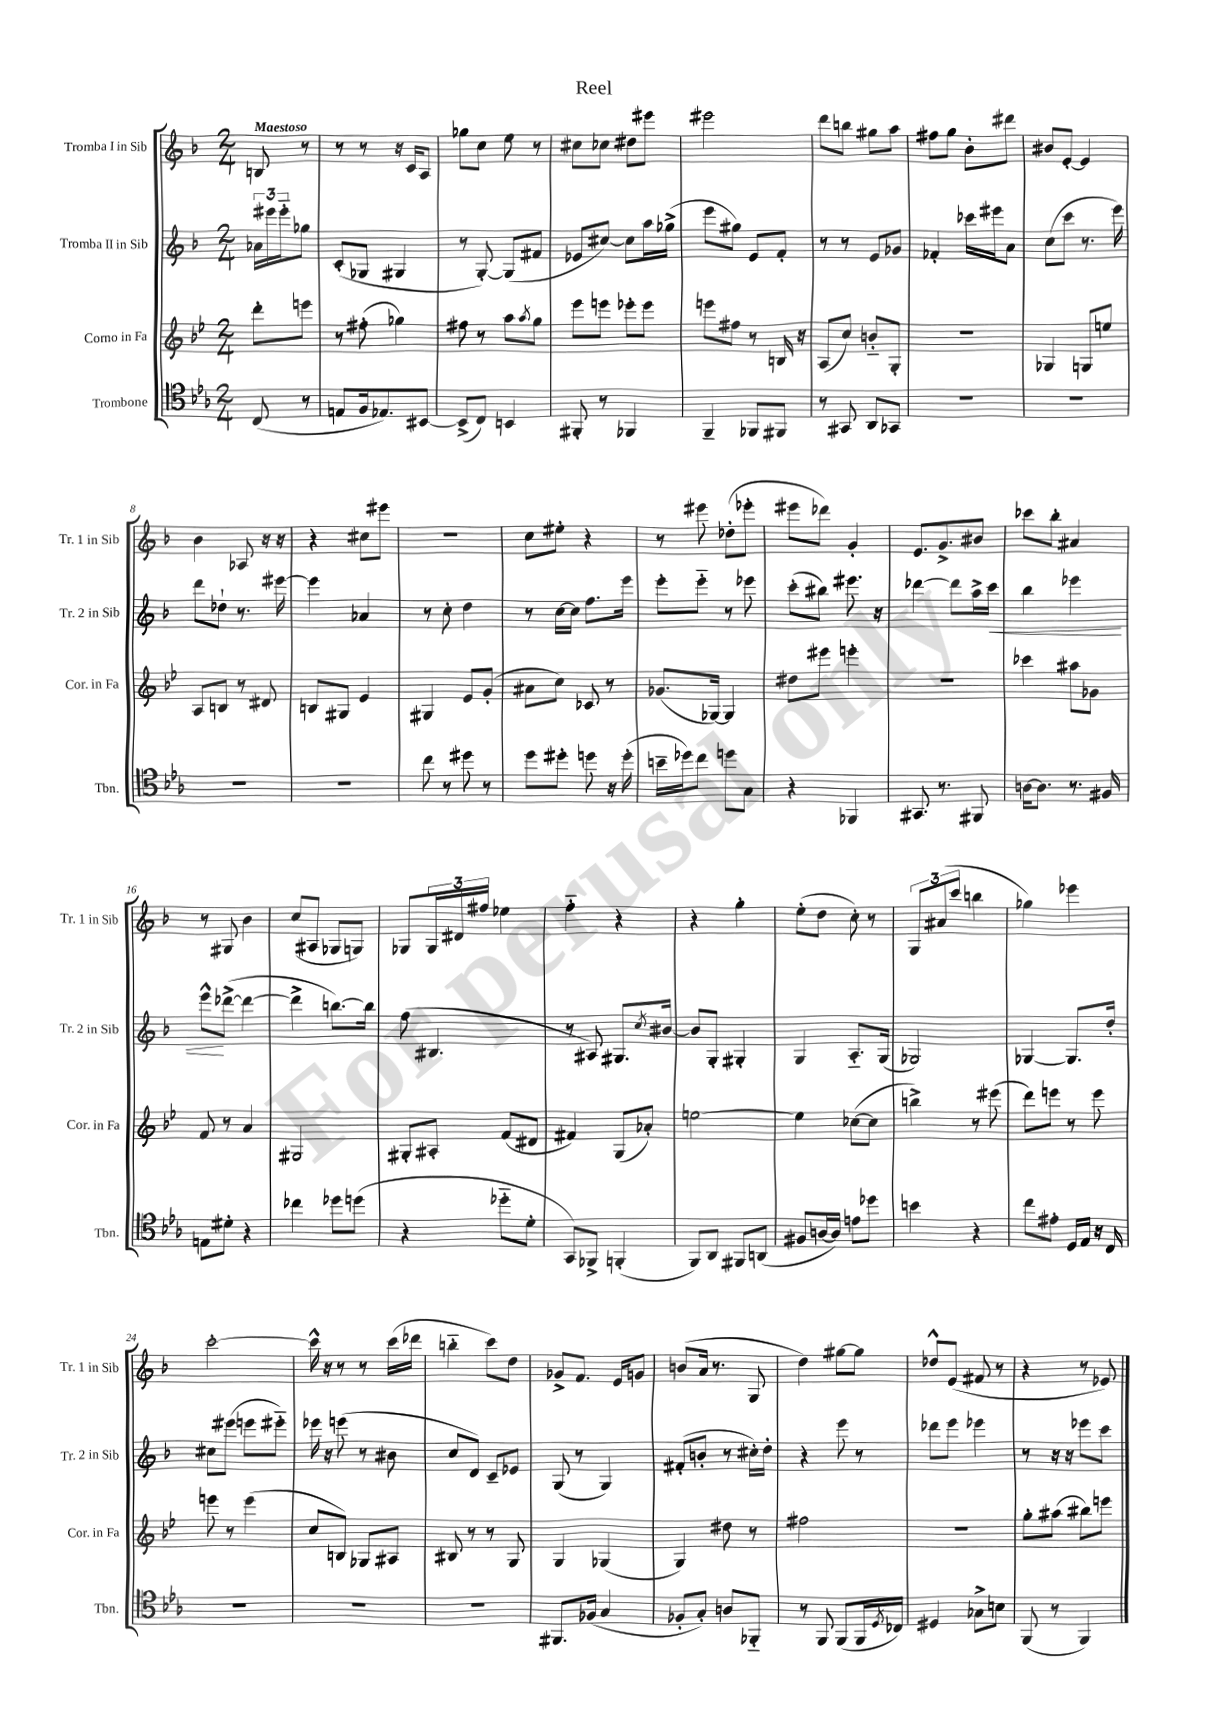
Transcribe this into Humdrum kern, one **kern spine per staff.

**kern	**kern	**kern	**kern
*staff4	*staff3	*staff2	*staff1
*clefC4	*clefG2	*clefG2	*clefG2
*k[b-e-a-]	*k[b-e-]	*k[b-]	*k[b-]
*M2/4	*M2/4	*M2/4	*M2/4
(8C	8ddd'	24a-	8B
.	.	24eee#	.
.	.	24eee#'~	.
8r	8eee	8gg-	8r
=	=	=	=
8E	8r	(8c'	8r
16F	(8ff#'	8G-	8r
8.E-)	.	.	.
.	4gg-)	4G#	16r
.	.	.	16c
[8BB#	.	.	8A
=	=	=	=
(8BB#^]	8ff#	8r	8gg-
8C)	8r	[8G')	8cc
4BB	8aa	(8G]	8ee
.	8qaa	.	.
.	8gg	8f#	8r
=	=	=	=
8FF#'	8eee-	8e-	8cc#
8r	8eee	[8cc#)	8cc-
4FF-	8eee-'	8cc#]	8dd#
.	8eee-	16aa	8eee#
.	.	(16gg-^	.
=	=	=	=
4FF~	8eee	8eee	2eee#
.	8ff#	8gg#)	.
8FF-	8r	8e	.
8FF#	16B	8f'	.
.	16r	.	.
=	=	=	=
8r	(8A	8r	8ddd
8GG#	8cc)	8r	8bb
8AA-	8b'~	8e	8gg#
8GG-	8G'	8g-	8aa
=	=	=	=
2r	2r	4f-'	8ff#
.	.	.	8gg
.	.	16ccc-	8b-'
.	.	16eee#	.
.	.	8a	8ddd#
=	=	=	=
2r	4G-	(8cc	8b#
.	.	8ccc	[8e'
.	8G	8.r	4e]
.	8ee	.	.
.	.	16eee)	.
=	=	=	=
2r	8A	8ddd	4b-
.	8B	8dd-`	.
.	8r	8.r	8A-
.	8d#	.	16r
.	.	[16eee#	16r
=	=	=	=
2r	8B	4eee#]	4r
.	8G#	.	.
.	4e-	4a-	8cc#
.	.	.	8eee#
=	=	=	=
8cc	4G#	8r	2r
8r	.	8cc'	.
8dd#	8e-	4dd	.
8r	(8g'	.	.
=	=	=	=
8dd	8a#	8r	8cc
8dd#'	8cc)	[16cc	8ee#'
.	.	16cc]	.
8dd	8c-	8.ff	4r
16r	8r	.	.
(16dd'	.	16eee	.
=	=	=	=
16b~	(8.g-	8eee'	8r
16dd-)	.	.	.
8cc	.	8eee'~	8eee#
.	[16G-)	.	.
8dd	4G-]	8r	(8dd-'
8G	.	8eee-	8eee-'
=	=	=	=
4r	8dd#	(8ccc'	8eee#
.	8eee#	8bb#)	8ddd-)
4FF-	4eee'	8.eee#	4g'
.	.	16r	.
=	=	=	=
8.GG#	2r	[4ddd-	8.e
8.r	.	.	8.g^
.	.	8ddd-]	.
8FF#	.	16aa^	8b#
.	.	16ccc	.
=	=	=	=
[16A	4ccc-	4bb-	8ccc-
8.A]	.	.	.
.	.	.	8bb-'
8.r	8aa#	4eee-	4a#
.	8g-	.	.
16F#	.	.	.
=	=	=	=
8E	8f	8eee^^	8r
8d#'	8r	([8ddd-^	8G#
4r	4a	4ddd-_	4b-
=	=	=	=
4cc-	2G#	4ddd-^]	(8cc
.	.	.	8A#
8dd-	.	[8.bb)	8G-
(8dd	.	.	8G)
.	.	16bb]	.
=	=	=	=
4r	8G#'	(8ff	8G-
.	8A#'	4.B#	24G-
.	.	.	24d#
.	.	.	24ff#
8dd-'~	(8f	.	4ee-
8d'	8d#	.	.
=	=	=	=
8GG)	4f#)	8r	4ff'~
8FF-^	.	8A#)	.
(4FF'	(8G	8.G#	4r
.	8a-')	.	.
.	.	8qcc	.
.	.	[16b#	.
=	=	=	=
8FF)	[2ee	8b#]	4r
8AA-	.	8G'	.
8FF#	.	4G#'	4gg'
(8AA	.	.	.
=	=	=	=
8F#	4ee]	4G	(8ee'
[16A	.	.	8dd
16A])	.	.	.
8e	([8cc-	8.A'~	8cc')
8dd-	8cc-]	.	8r
.	.	(16G	.
=	=	=	=
4b	4bb^)	2G-)	12G
.	.	.	(12a#
.	.	.	12ccc
4r	8r	.	4bb
.	(8eee#	.	.
=	=	=	=
8cc	8ddd)	[4G-	4gg-)
8e#'	8eee	.	.
16D	8r	8.G-]	4eee-
16E-	.	.	.
16r	8eee	.	.
16C	.	16dd'	.
=	=	=	=
2r	8eee	8cc#	[2ccc'
.	8r	(8eee#	.
.	(4eee	8eee	.
.	.	8eee#'~)	.
=	=	=	=
2r	8cc	16eee-	16ccc^^]
.	.	16r	16r
.	8B)	(8eee	8r
.	8G-	8r	8r
.	8A#	8b#	(16ccc
.	.	.	16ddd-
=	=	=	=
2r	8B#	8cc	4bb'~
.	8r	8d)	.
.	8r	8c~	8ccc)
.	8G	8e-	8dd
=	=	=	=
8.FF#	4G	(8G	8g-^
.	.	8r	8.f
(16F-	.	.	.
4G	(4G-	4G)	.
.	.	.	16e
.	.	.	8g
=	=	=	=
8F-'	4G)	(8f#'	(8b
8G')	.	8b'	16a
.	.	.	8.r
8A	8dd#	8r	.
8FF-'~	8r	16cc#')	8G
.	.	16dd'	.
=	=	=	=
8r	2ff#	4r	4dd)
8FF	.	.	.
(8FF	.	8eee	[8gg#
16FF	.	8r	8gg#]
8qD	.	.	.
16C-)	.	.	.
=	=	=	=
4D#	2r	8ddd-	8dd-^^
.	.	8eee	(8e
8G-^	.	4eee-	8f#
8B	.	.	8r
=	=	=	=
(8FF	8gg'	8r	4r
8r	(8aa#	16r	.
.	.	16r	.
4FF)	8bb#)	8eee-	8r
.	8eee	8ccc	8e-)
==	==	==	==
*-	*-	*-	*-
